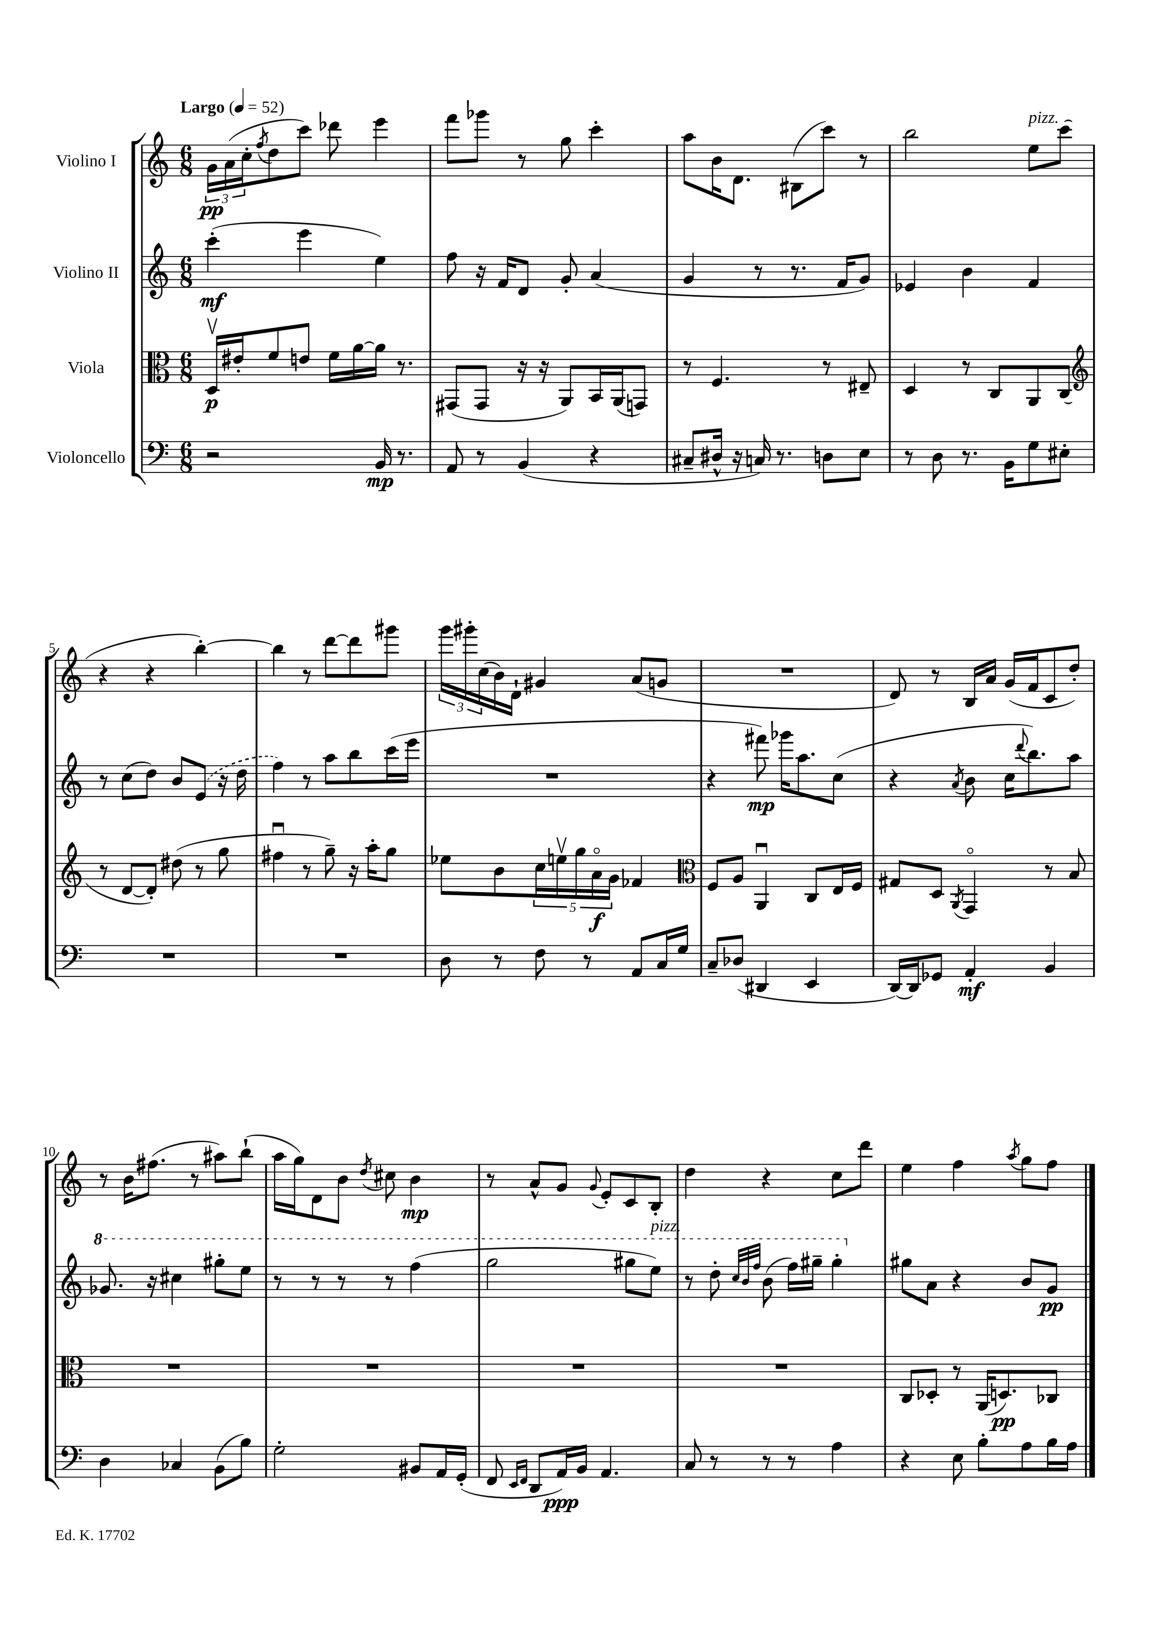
<<
\new StaffGroup <<
\new Staff = "s0" \with { instrumentName = "Violino I" } {
    \clef treble \key c \major \numericTimeSignature \time 6/8 \tempo "Largo" 4 = 52
    \tuplet 3/2 { g'16\pp a'16( c''16-. } \acciaccatura { f''8 } d''8 c'''8) des'''8 e'''4 |
    f'''8 ges'''8 r8 g''8 c'''4-. |
    a''8 b'16 d'8. bis8( c'''8) r8 |
    b''2 e''8^\markup { \italic "pizz." } c'''8( |
    r4 r4 b''4~-.) |
    b''4 r8 d'''8~ d'''8 gis'''8 |
    \tuplet 3/2 { g'''16 gis'''16-. c''16( } b'16) d'16-! gis'4 a'8( g'8 |
    R2. |
    d'8) r8 b16 a'16 g'16( f'16 c'8 d''8-.) |
    r8 b'16 fis''8.( r8 ais''8) b''8-!( |
    a''16 g''16) d'8 b'8 \acciaccatura { d''8 } cis''8 b'4\mp |
    r8 a'8-^ g'8 \appoggiatura { g'8 } e'8-. c'8 b8-. |
    d''4 r4 c''8 d'''8 |
    e''4 f''4 \acciaccatura { a''8 } g''8 f''8 \bar "|." |
}
\new Staff = "s1" \with { instrumentName = "Violino II" } {
    \clef treble \key c \major \numericTimeSignature \time 6/8
    c'''4-.\mf( e'''4 e''4) |
    f''8 r16 f'16 d'8 g'8-. a'4( |
    g'4 r8 r8. f'16 g'8) |
    ees'4 b'4 f'4 |
    r8 c''8( d''8) b'8 \once \slurDashed e'8( r16 d''16 |
    f''4) r8 a''8 b''8 c'''16( e'''16 |
    R2. |
    r4 fis'''8\mp) ges'''16 a''8. c''8( |
    r4 \acciaccatura { a'8 } b'8 c''16 \appoggiatura { d'''8 } b''8.) a''8 |
    \ottava #1 ges''8. r16 cis'''4 gis'''8-. e'''8 |
    r8 r8 r8 r8 f'''4( |
    g'''2 gis'''8 e'''8^\markup { \italic "pizz." }) |
    r8 d'''8-. \grace { c'''32 b''32 f'''32 } b''8( f'''16) gis'''16-- gis'''4-. \ottava #0 |
    gis''8 a'8 r4 b'8 g'8\pp \bar "|." |
}
\new Staff = "s2" \with { instrumentName = "Viola" } {
    \clef alto \key c \major \numericTimeSignature \time 6/8
    d16\upbow\p eis'16-. f'8 e'8 f'16 a'16~ a'16 r8. |
    gis,8( gis,8 r16 r16 a,8) b,16 a,16( g,8) |
    r8 f4. r8 eis8-- |
    d4 r8 c8 a,8 c8( |
    \clef treble r8 d'8~ d'8-.) dis''8( r8 g''8 |
    fis''4\downbow r8 g''8--) r16 a''16-. g''8 |
    ees''8 b'8 \tuplet 5/4 { c''16 e''16\upbow g''16 a'16\flageolet\f g'16 } fes'4 |
    \clef alto f8 a8 a,4\downbow c8 e16 f16 |
    gis8 d8 \acciaccatura { a,8 } g,4\flageolet r8 b8 |
    R2. |
    R2. |
    R2. |
    R2. |
    c8 des8-. r8 a,16( d8.\pp) ces8 \bar "|." |
}
\new Staff = "s3" \with { instrumentName = "Violoncello" } {
    \clef bass \key c \major \numericTimeSignature \time 6/8
    r2 b,16\mp r8. |
    a,8 r8 b,4( r4 |
    cis8-- dis16-^ r16 c16) r8. d8 e8 |
    r8 d8 r8. b,16 g8 eis8-. |
    R2. |
    R2. |
    d8 r8 f8 r8 a,8 c16 g16 |
    c8-- des8( dis,4 e,4 |
    d,16~) d,16 ges,8 a,4-.\mf b,4 |
    d4 ces4 b,8( b8) |
    g2-. bis,8 a,16 g,16-.( |
    f,8 \grace { e,16 f,16 } d,8 a,16\ppp) b,16 a,4. |
    c8 r8 r8 r8 a4 |
    r4 e8 b8-. a8 b16 a16 \bar "|." |
}
>>
>>
